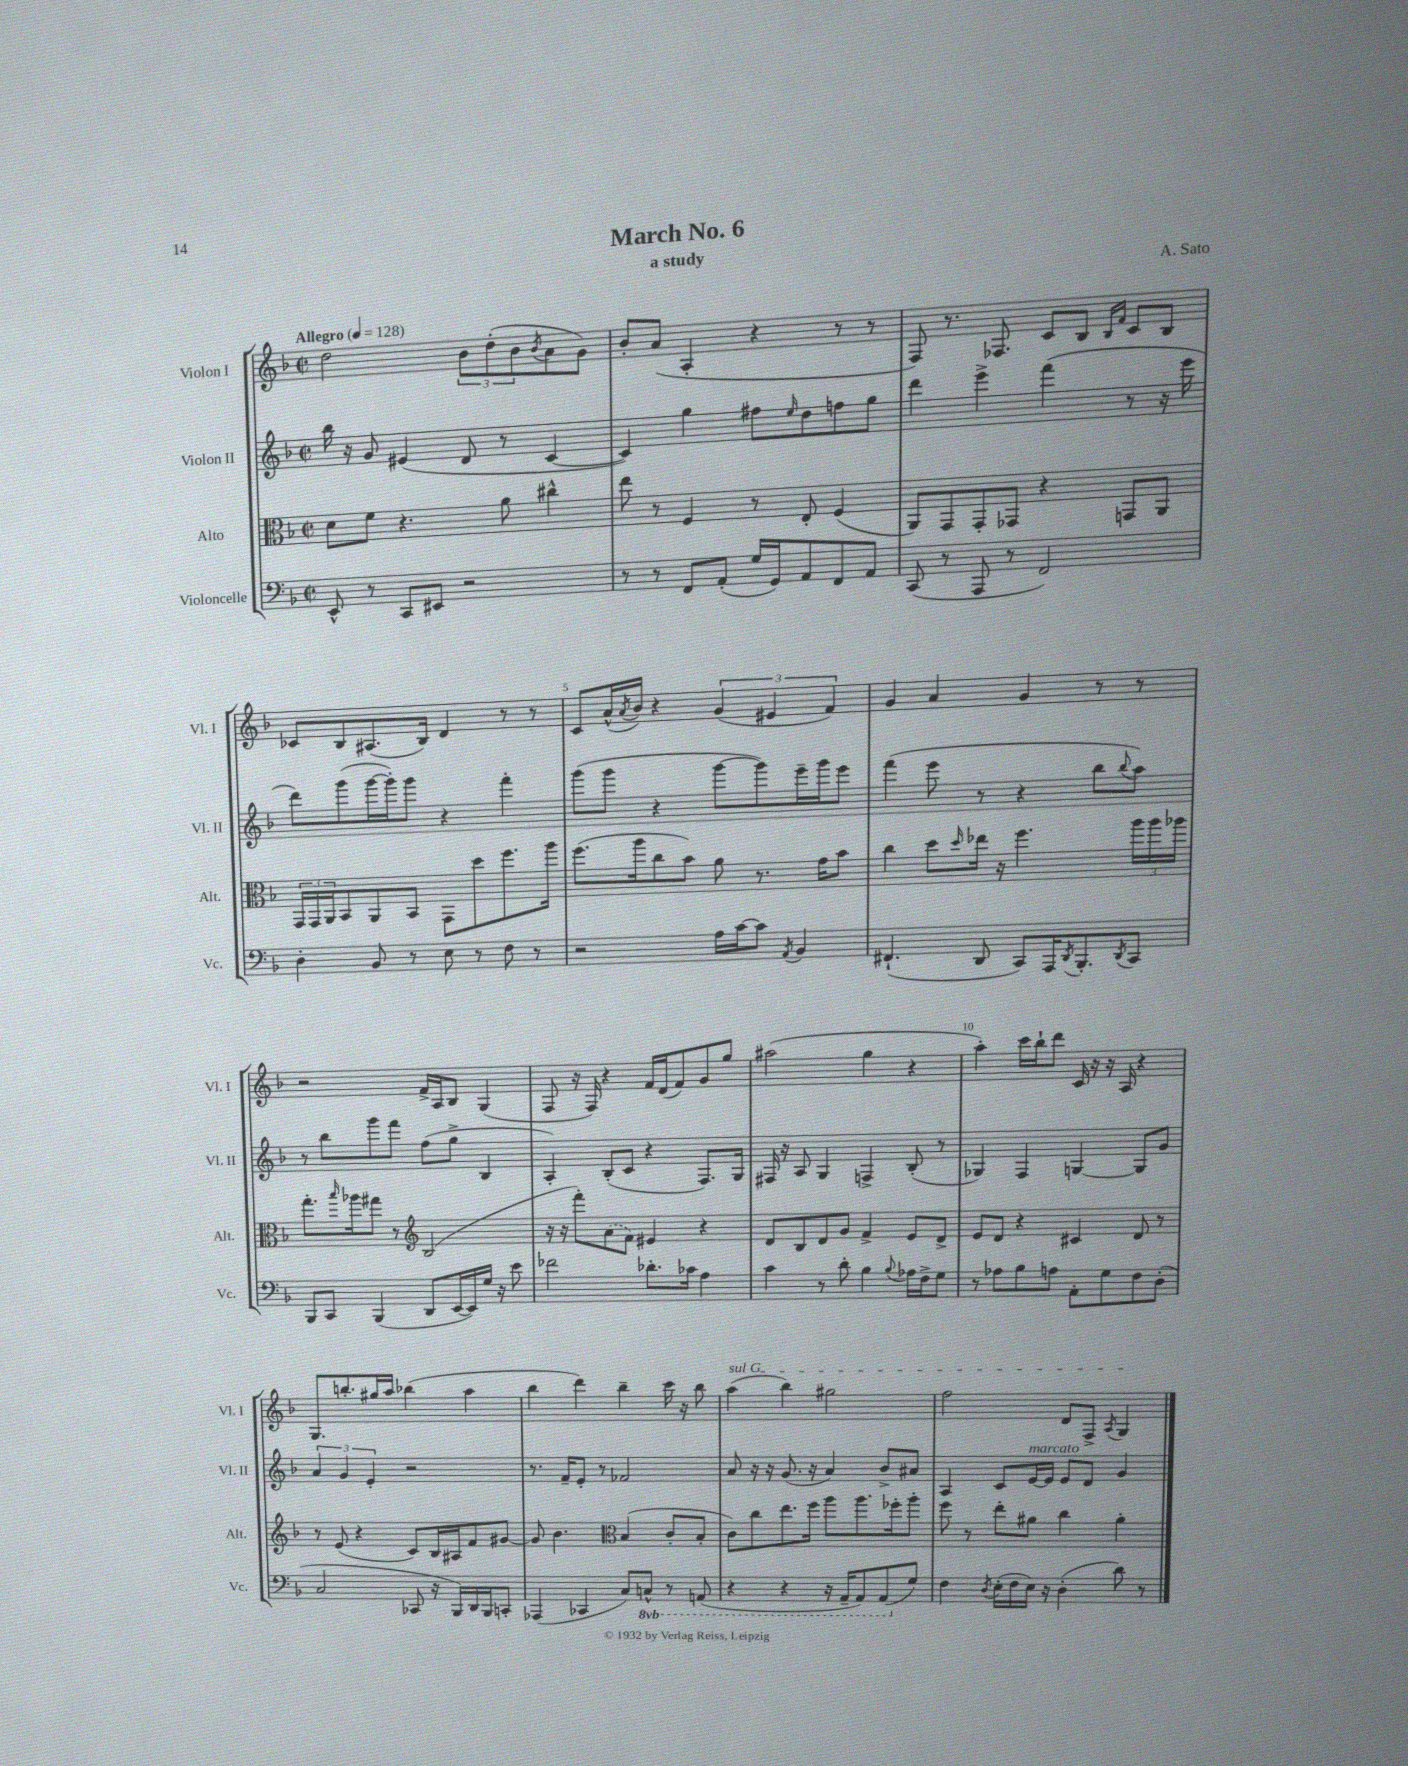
\header { title = "March No. 6" composer = "A. Sato" subtitle = "a study" }
<<
\new StaffGroup <<
\new Staff = "s0" \with { instrumentName = "Violon I" shortInstrumentName = "Vl. I" } {
    \clef treble \key f \major \defaultTimeSignature \time 2/2 \tempo "Allegro" 4 = 128
    d''2 \tuplet 3/2 { bes'8 d''8-.( bes'8 } \acciaccatura { bes'8 } a'8 g'8) |
    bes'8-. a'8( a4-. r4 r8 r8 |
    f8) r8. fes8. c'8 bes8 \grace { bes16 f'16 } c'8 bes8 |
    ces'8 bes8 ais8.( bes16) d'4 r8 r8 |
    c'8 a'16-^( \acciaccatura { a'8 } bes'16) r4 \tuplet 3/2 { g'4( eis'4 f'4) } |
    g'4 a'4 g'4 r8 r8 |
    r2 f'16-> a16 bes8 g4( |
    f8 r16 f16) r4 f'16 d'16( f'8) g'8 g''8 |
    ais''2( g''4 r4 |
    a''4-.) c'''16 bes''16-! d'''8 c'16 r16 r16 a16 r4 |
    g8. b''8.-. gis''16 a''16 bes''4( a''4 |
    bes''4 d'''4) bes''4-- c'''16 r16 bes''8 |
    \once \override TextSpanner.bound-details.left.text = \markup { \italic "sul G" } a''4\startTextSpan( bes''4) gis''2 |
    f''2 d'8 f8-> \acciaccatura { a8 } g4\stopTextSpan \bar "|." |
}
\new Staff = "s1" \with { instrumentName = "Violon II" shortInstrumentName = "Vl. II" } {
    \clef treble \key f \major \defaultTimeSignature \time 2/2
    bes''16 r16 g'8 eis'4( d'8 r8 c'4~ |
    c'4) g''4 fis''8 \grace { e''16 } d''8 f''8 g''8 |
    d'''4 e'''4-> f'''4( r8 r16 e'''16 |
    d'''8) g'''8( g'''16~ g'''16-.) g'''8 r4 f'''4-. |
    g'''8( g'''8 r4 g'''8~ g'''8) e'''16-- g'''16 e'''8 |
    f'''4( e'''8 r8 r4 bes''8 \appoggiatura { bes''8 } a''8) |
    r8 bes''8 g'''8 f'''8 f''8( g''8-> bes4 |
    a4-.) bes8-.( c'8 r4 f8.) g16 |
    fis16 r16 a8 g4 f4-> bes8-.( r8 |
    ges4) f4 g4~ g8 g'8 |
    \tuplet 3/2 { a'4 g'4 e'4-. } r2 |
    r8. f'16-- e'8-. r8 fes'2 |
    a'8 r16 r16 g'8.( r16 a'4) bes'8-> ais'8 |
    a4 c'8 e'16~^\markup { \italic "marcato" } e'16 e'8 d'8 g'4 \bar "|." |
}
\new Staff = "s2" \with { instrumentName = "Alto" shortInstrumentName = "Alt." } {
    \clef alto \key f \major \defaultTimeSignature \time 2/2
    d'8 f'8 r4. a'8 cis''4-^ |
    e''8 r8 f4 r8 e8-. f4( |
    a,8) g,8 g,8-. ges,8 r4 g,8 a,8 |
    \tuplet 3/2 { g,16 g,16 a,16 } bes,8 a,8 bes,8 g,8 d''8 f''8. a''16 |
    f''8.( a''16 c''8 bes'8) a'8 r8. g'16 bes'8 |
    c''4 d''8 \grace { d''16 } ees''16 r16 f''4. \tuplet 3/2 { a''16 a''16 aes''16 } |
    g''8.-. \grace { bes''16 } aes''16 gis''8 r8 \clef treble bes2( |
    r16 r16 f'''8-.) \once \slurDashed a'8( f'8) eis'4 r4 |
    d'8 bes8 d'8 g'8 f'4-> e'8 d'8-> |
    e'8 d'8 r4 cis'4 d'8 r8 |
    r8 e'8( r4 c'8) bes16 ais16 f'8 gis'8~ |
    gis'8 bes'4. \clef alto bes4( c'8-. bes8-. |
    c'8) c''8 e''8. f''16 a''8 a''8. fes''16-. a''8-. |
    f''8 r8 e''8-. ais'8 c''4 ais'4-. \bar "|." |
}
\new Staff = "s3" \with { instrumentName = "Violoncelle" shortInstrumentName = "Vc." } {
    \clef bass \key f \major \defaultTimeSignature \time 2/2 \set Staff.ottavationMarkups = #ottavation-simple-ordinals
    e,8-^ r8 c,8 eis,8 r2 |
    r8 r8 f,8 a,8-.( g16 g,16) a,8 f,8 a,8 |
    c,8( r8 a,,8 r8 f,2) |
    d4-. bes,8 r8 e8 r8 f8 r8 |
    r2 a16 c'16~ c'8 \acciaccatura { a,8 } bes,4 |
    fis,4.-!( d,8 c,8) a,,16 \acciaccatura { d,8 } bes,,8.-. \acciaccatura { d,8 } c,8 |
    bes,,8 c,8 bes,,4( d,8 e,16~ e,16) g16 r16 e'8 |
    fes'2 des'8.-. ces'16 a4 |
    c'4 r8 d'8-. bes4 \appoggiatura { bes8 } aes16 f16-> g8 |
    r8 aes8 bes8 a8 a,8-. g8 f8 d8-.( |
    c2 ces,8 r16 bes,,16) d,16 bes,,16 c,8-. |
    aes,,4( ces,4 c8) \ottava #-1 c,8-^ r8 a,,8( |
    r4 r4 r16 a,,16-- a,,8) a,,8( \ottava #0 g8) |
    f4 \acciaccatura { d8 } e16-.( f16 e16) r16 d4-.( d'8) r8 \bar "|." |
}
>>
>>
\layout { \context { \Score \override BarNumber.break-visibility = ##(#f #t #t) barNumberVisibility = #(every-nth-bar-number-visible 5) } }
